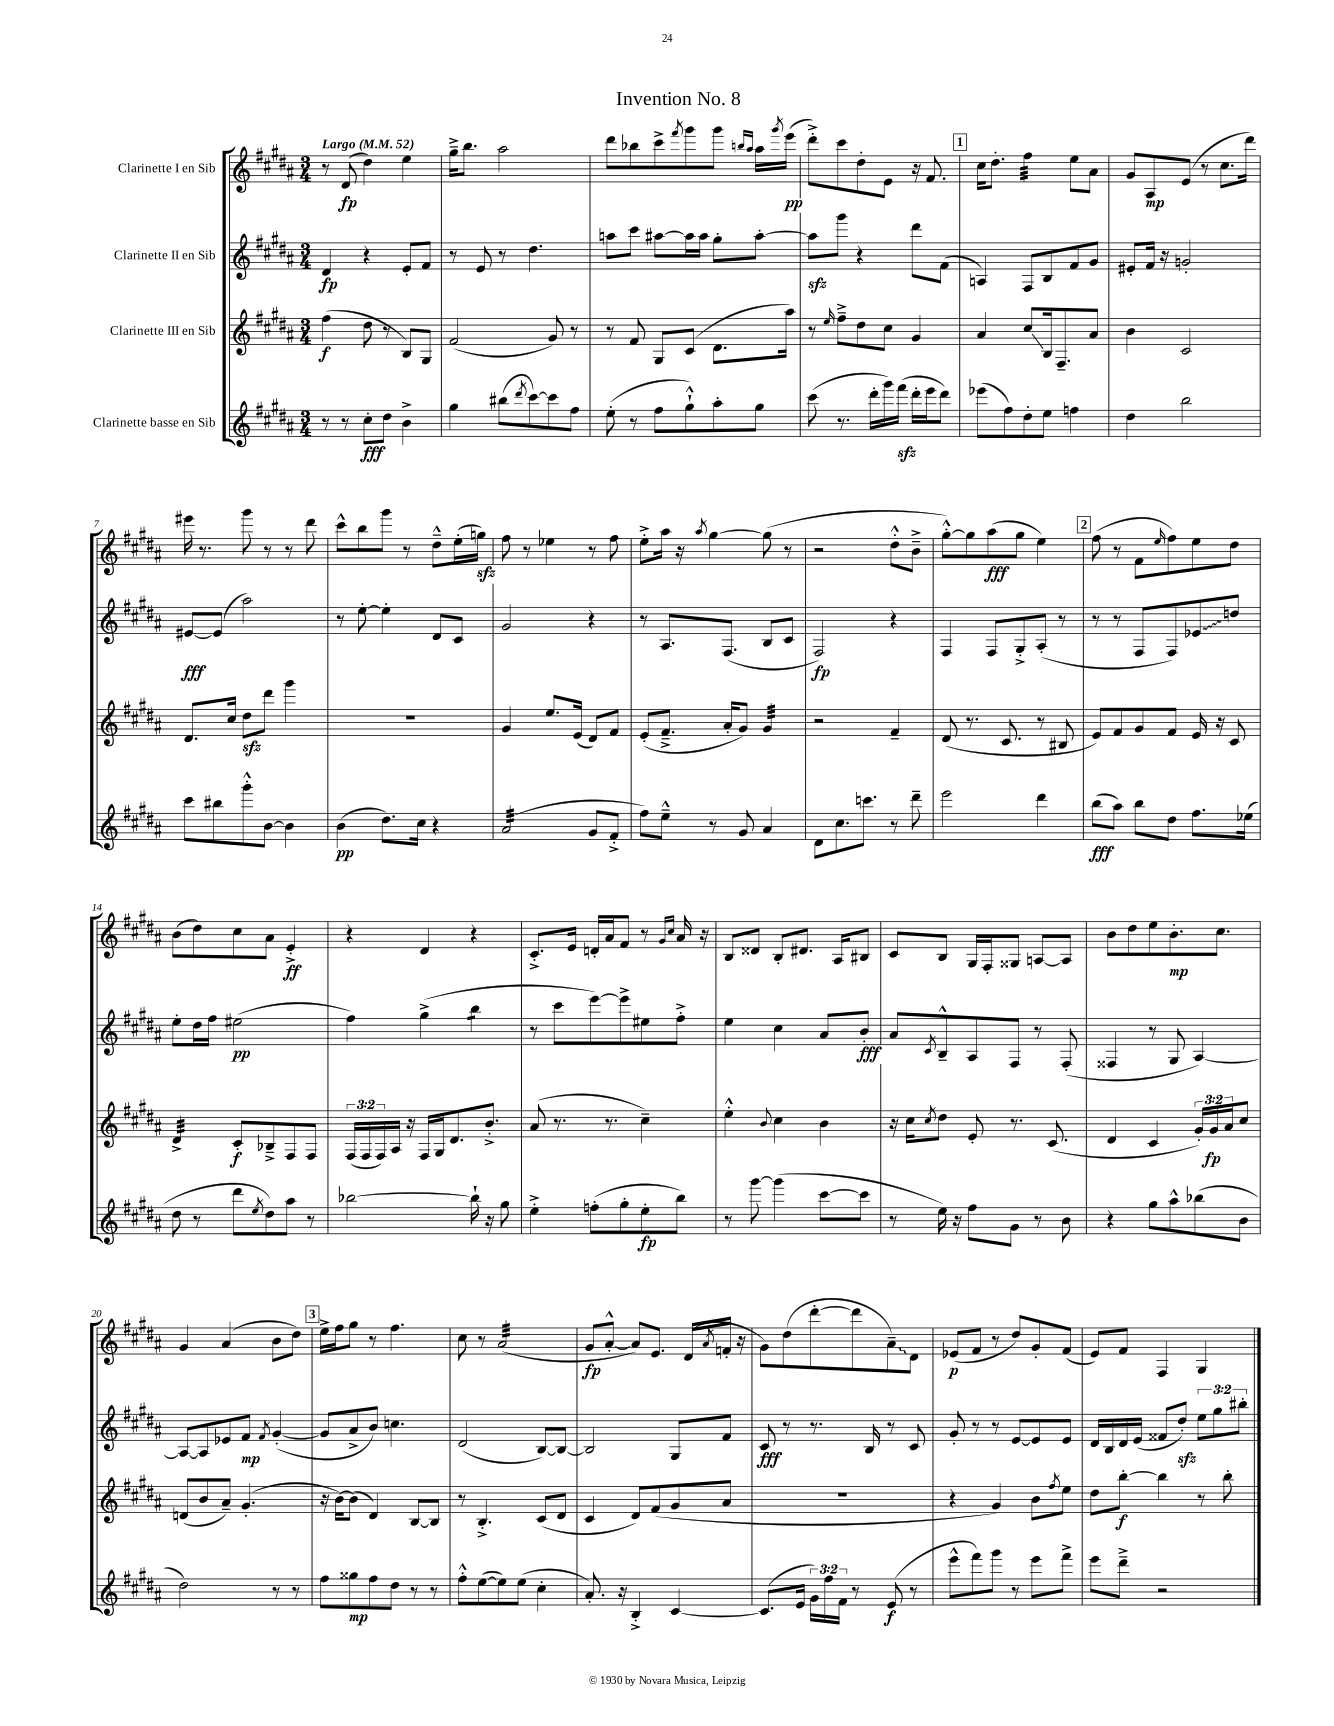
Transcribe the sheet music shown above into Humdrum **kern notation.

**kern	**kern	**kern	**kern
*staff4	*staff3	*staff2	*staff1
*clefG2	*clefG2	*clefG2	*clefG2
*k[f#c#g#d#a#]	*k[f#c#g#d#a#]	*k[f#c#g#d#a#]	*k[f#c#g#d#a#]
*M3/4	*M3/4	*M3/4	*M3/4
*MM52	*MM52	*MM52	*MM52
8r	(4ff#\	4d#/	8r
8r	.	.	(8d#/
8cc#'\L	8dd#\	4r	4dd#\)
8dd#\J	8r	.	.
4b^\	8B/L)	8e'/L	4ee\
.	8G#/J	8f#/J	.
=	=	=	=
4gg#\	(2f#/	8r	16gg#~^\LK
.	.	.	8.bb\J
.	.	8e/	.
(8bb#\L	.	8r	2aa#\
8qddd#/	.	.	.
[8ccc#\)	.	4.dd#\	.
8ccc#\]	8g#/)	.	.
8ff#\J	8r	.	.
=	=	=	=
(8ee'\	8r	8aa\L	8ddd#\L
8r	8f#/	8ccc#\J	8bb-\
8ff#\L	8G#/L	[8aa#\L	8ccc#^\
.	.	.	8qfff#/
8gg#`^^\)	(8c#/J	16aa#\]L	8ggg#\
.	.	16aa#\JJ	.
8aa#'\	8.d#\L	8gg#'\L	8ggg#\J
.	.	.	16qqbb/LL
.	.	.	16qqaa#/JJ
8gg#\J	.	[8aa#'\J	16aa#\LL
.	.	.	8qggg#/
.	16aa#\Jk)	.	(16eee\JJ
=	=	=	=
(8ccc#\	8r	8aa#\]L	8ddd#'^\L)
.	16qqee/	.	.
8.r	8ff#~^\L	8ggg#\J	8ccc#\
.	8dd#\	4r	8dd#'\
16ddd#'\LL	.	.	.
16ggg#\)	8cc#\J	.	8e\J
(16fff#\JJ	.	.	.
16ddd#'\LL	4g#/	8ddd#\L	16r
16eee\J	.	.	8.f#/
8ddd#\J)	.	(8f#\J	.
=	=	=	=
(8eee-\L	4a#/	4A/)	16cc#\LK
.	.	.	8.dd#'\J
8ff#\)	.	.	.
8dd#'\	8cc#/L	8F#/L	4ff#\
8ee\J	16B/k	8B/	.
.	8.F#~/	.	.
4ff\	.	8f#/	8ee\L
.	8a#/J	8g#/J	8a#\J
=	=	=	=
4dd#\	4b\	8e#'/L	8g#/L
.	.	16f#/Jk	8A#/
.	.	16r	.
2bb\	2c#/	2g'/	(8e/J
.	.	.	8r
.	.	.	8.cc#\L
.	.	.	16ddd#\Jk)
=	=	=	=
8ccc#\L	8.d#/L	[8e#/L	16eee#\
.	.	.	8.r
8bb#\	.	(8e#/]J	.
.	16cc#/Jk	.	.
8ggg#'^^\	8dd#\L	2aa#\)	8ggg#\
[8b\J	8ddd#\J	.	8r
4b\]	4ggg#\	.	8r
.	.	.	8ddd#\
=	=	=	=
(4b\	2.r	8r	8ccc#^^\L
.	.	[8ee'\	8bb\
8.dd#\L)	.	4ee'\]	8ggg#\J
.	.	.	8r
16cc#\Jk	.	.	.
4r	.	8d#/L	8dd#~^^\L
.	.	8c#/J	(16ee'\L
.	.	.	16gg\JJ)
=	=	=	=
(2a#/	4g#/	2g#/	8ff#\
.	.	.	8r
.	8.ee/L	.	4ee-\
.	(16e/Jk	.	.
8g#/L	8d#/L)	4r	8r
8f#'^/J	8f#/J	.	8ff#\
=	=	=	=
8ff#\L)	(8e'/L	8r	8ee'^\L
8ee~^^\J	8.f#~^/J	8.A#/L	16aa#\Jk
.	.	.	16r
.	.	.	8qaa#/
8r	.	.	[4gg#\
.	16a#'/LK	(8.F#/J	.
8g#/	8g#/J)	.	.
4a#/	4g#/	8B/L	(8gg#\]
.	.	8c#/J	8r
=	=	=	=
8d#\L	2r	2F#/)	2r
8.cc#\	.	.	.
8.ccc\J	.	.	.
8r	4f#~/	4r	8dd#'^^\L
8ddd#~\	.	.	8b~^\J
=	=	=	=
2eee\	(8d#/	4F#/	[8gg#'^^\L)
.	8.r	.	8gg#\]
.	.	8F#/L	(8aa#\
.	8.c#/	.	.
.	.	8G#'^/	8gg#\J
4ddd#\	8r	(8A#'/J	4ee\)
.	8B#/	8r	.
=	=	=	=
(8bb\L	8e/L)	8r	(8ff#\
8aa#\J)	8f#/	8r	8r
8bb\L	8g#/	8F#/L	8f#\L
.	.	.	16qqee/
8dd#\J	8f#/J	8F#/)	8ff#\)
8.ff#\L	16e/	8e-/	8ee\
.	16r	.	.
.	8c#/	8dd/J	8dd#\J
(16ee-\Jk	.	.	.
=	=	=	=
8dd#\	4d#^/	8ee'\L	(8b\L
8r	.	16dd#\L	8dd#\)
.	.	16ff#\JJ	.
8ddd#\L	8c#'/L	(2ee#\	8cc#\
8qee/	.	.	.
8dd#\)	8B-~^/	.	8a#\J
8aa#\J	8F#/	.	4e'^/
8r	8F#/J	.	.
=	=	=	=
[2bb-\	(24F#/LL	4ff#\)	4r
.	24F#/	.	.
.	24F#/)	.	.
.	16A#/JJ	.	.
.	16r	.	.
.	16F#/LL	(4gg#^\	4d#/
.	16G#/J	.	.
.	8.d#/	.	.
16bb-`\]	.	4bb\	4r
16r	8.b'^/J	.	.
8gg#\	.	.	.
=	=	=	=
4ee'^\	(8a#/	8r	8.c#'^/L
.	8.r	8ccc#\L	.
.	.	.	16e/Jk
(8ff'\L	.	[8eee\)	16d'/LL
.	8.r	.	16a#/J
8gg#'\	.	8eee^\]	8f#/J
8ee'\	4cc#~\)	8ee#\	8r
.	.	.	16qqg#/LL
.	.	.	16qqcc#/JJ
8bb\J)	.	8ff#'^\J	16a#/
.	.	.	16r
=	=	=	=
8r	4ee'^^\	4ee\	8B/L
[8ggg#\	.	.	8d##/J
.	8qqb/	.	.
(4ggg#\]	4cc#\	4cc#\	8B'/L
.	.	.	8.d#/J
[8ccc#\L	4b\	8a#/L	.
.	.	.	16A#/LK
8ccc#\]J	.	8b'/J	8B#/J
=	=	=	=
8r	16r	8a#/L	8c#/L
.	16cc#\LK	.	.
.	8qcc#/	8qc#/	.
16ee\)	8dd#\J	8B~^^/	8B/J
16r	.	.	.
8ff#\L	8e'/	8A#/	16G#/LL
.	.	.	16F#'/J
8g#\J	8.r	8F#/J	8G##/J
8r	.	8r	[8A/L
.	(8.c#/	.	.
8b\	.	(8F#'/	8A/]J
=	=	=	=
4r	4d#/	4F##/	8b\L
.	.	.	8dd#\
8gg#\L	4c#/	8r	8ee\
8aa#^^\	.	8G#/	8.b'\
(8bb-\	24g#'/LL)	[4A#/)	.
.	24g#/	.	.
.	.	.	8.cc#\J
.	24a#/J	.	.
8b\J	8cc#/J	.	.
=	=	=	=
2dd#\)	(8d/L	8A#/_L	4g#/
.	8b/	8A#/]	.
.	8a#~/J)	8e-/	(4a#/
.	(4.g#'/	8f#/J	.
.	.	8qf#/	.
8r	.	([4g#'/	8b\L
8r	.	.	8dd#\J)
=	=	=	=
8ff#\L	16r	8g#/]L	16ee^\LL
.	[16b\LK)	.	16ff#\J
8gg##\	(8b\]J	8a#^/	8gg#\J
8ff#\	4d#/)	8b/J)	8r
8dd#\J	.	4.cc\	4.ff#\
8r	[8B/L	.	.
8r	8B/]J	.	.
=	=	=	=
8ff#'^^\L	8r	(2d#/	8cc#\
([8ee\	4.B'^/	.	8r
8ee\])	.	.	(2a#/
(8ee\J	.	.	.
4cc#'\	(8c#/L	[8B/L)	.
.	8d#/J	8B/_J	.
=	=	=	=
8.a#'/)	4c#/	2B/]	8g#/L
.	.	.	[8a#'^^/J
16r	.	.	.
4B'^/	8d#/L)	.	8a#/]L)
.	(8f#/	.	8.e/J
[4c#/	8g#/	8G#/L	.
.	.	.	(16d#/LL
.	.	.	8qa#/
.	8a#/J	8f#/J	16f'/JJ
.	.	.	16r
=	=	=	=
(8.c#/]L	2.r	8c#/	8g#\L)
.	.	8r	(8dd#\
16e/Jk	.	.	.
24g#\LL)	.	8.r	[8ddd#'\
24ff#\	.	.	.
24f#\JJ	.	.	.
8r	.	.	8ddd#\]
.	.	16B/	.
(8e/	.	8r	8a#~\)
8r	.	8c#/	8d#\J
=	=	=	=
8eee^^\L	4r	8g#'/	(8e-/L
8fff#\)	.	8r	8f#/J
8ggg#\J	4g#/)	8r	8r
8r	.	[8e/L	8dd#/L)
8eee\L	8b\L	8e/]	8g#'/
.	8qff#/	.	.
8fff#^\J	8ee\J	8e/J	(8f#/J
=	=	=	=
8eee\L	8dd#\L	16d#/LL	8e/L)
.	.	16B/	.
8ddd#~^\J	[8bb'\J	16d#/	8f#/J
.	.	(16e/JJ	.
2r	4bb\]	8f##/L	4F#/
.	.	8dd#'/J)	.
.	8r	12ee\L	4G#/
.	.	12gg#\	.
.	8bb'\	.	.
.	.	12bb#'\J	.
==	==	==	==
*-	*-	*-	*-
